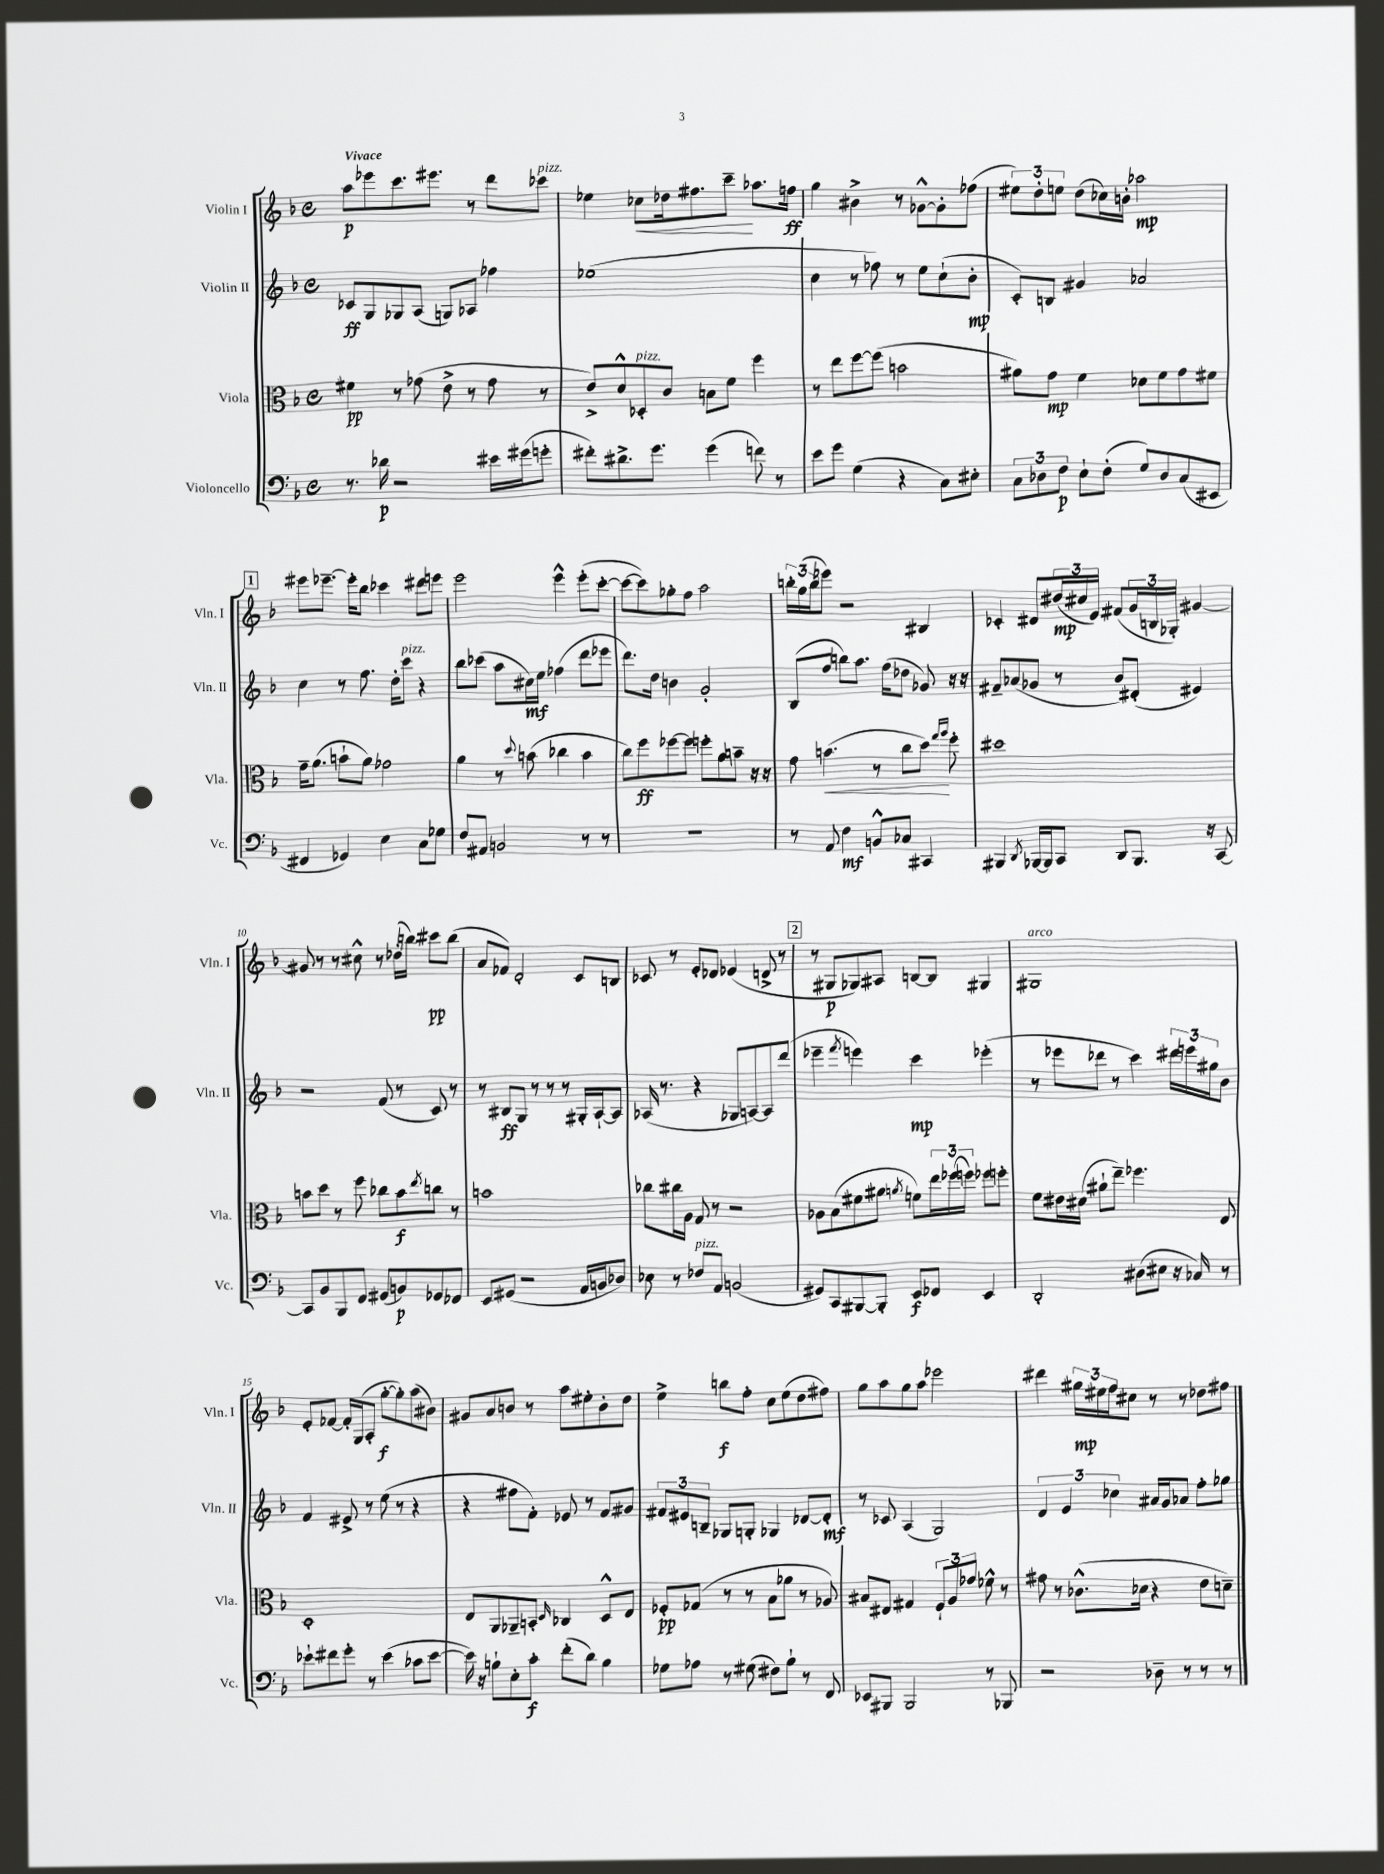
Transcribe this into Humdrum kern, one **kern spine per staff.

**kern	**dynam	**kern	**dynam	**kern	**dynam	**kern	**dynam
*part4	*part4	*part3	*part3	*part2	*part2	*part1	*part1
*staff4	*staff4	*staff3	*staff3	*staff2	*staff2	*staff1	*staff1
*I"Violoncello	*	*I"Viola	*	*I"Violin II	*	*I"Violin I	*
*I'Vc.	*	*I'Vla.	*	*I'Vln. II	*	*I'Vln. I	*
*clefF4	*	*clefC3	*	*clefG2	*	*clefG2	*
*k[b-]	*	*k[b-]	*	*k[b-]	*	*k[b-]	*
*M4/4	*	*M4/4	*	*M4/4	*	*M4/4	*
*met(c)	*	*met(c)	*	*met(c)	*	*met(c)	*
=1	=1	=1	=1	=1	=1	=1	=1
!	!	!	!	!	!	!LO:TX:a:B:t=Vivace	!
8.r	.	4f#X\	pp	8c-X/L	ff	8aa\L	p
.	.	.	.	8G/	.	8eee-X\	.
16d-X\	p	.	.	.	.	.	.
2r	.	8r	.	8G-X/	.	8.ccc\	.
.	.	(8g-X\	.	(8A/J	.	.	.
.	.	.	.	.	.	8.eee#X\J	.
.	.	8e^\	.	8Gn/L)	.	.	.
.	.	8r	.	8A-X/J	.	8r	.
16e#X\LL	.	8g-\	.	4ff-X\	.	8ddd\L	.
(16g#X\J	.	.	.	.	.	.	.
!	!	!	!	!	!	!LO:TX:a:i:t=pizz.	!
8gn'\J	.	8r	.	.	.	8ccc-X\J	.
=2	=2	=2	=2	=2	=2	=2	=2
8f#X'\L)	.	8e^/L)	.	(1ee-X	.	4ee-X\	.
8.d#X^\	.	8d^^/	.	.	.	.	.
!	!	!LO:TX:a:i:t=pizz.	!	!	!	!	!
!	!	!	!	!	!	!	!LO:HP:b
.	.	8D-X'/	.	.	.	8cc-X\L	<
8.g\J	.	.	.	.	.	.	.
.	.	8c/J	.	.	.	16dd-X\k	.
.	.	.	.	.	.	8.ff#X\	.
(4g\	.	8Bn\L	.	.	.	.	.
.	.	8f\J	.	.	.	8ccc~\J	.
8fn\)	.	4ff\	.	.	.	8.aa-X\L	[
8r	.	.	.	.	.	.	.
.	.	.	.	.	.	16ffn\Jk	ff
=3	=3	=3	=3	=3	=3	=3	=3
8e\L	.	8r	.	4cc\	.	4gg\	.
8g\J	.	8ee\L	.	.	.	.	.
(4G\	.	[8ff\	.	8r	.	4b#X^\	.
.	.	(8ff\J]	.	8ff-X\)	.	.	.
4r	.	2bn\	.	8r	.	8r	.
.	.	.	.	8ee\L	.	[8g-X^^\L	.
8C\L)	.	.	.	(8cc`\	.	8g-'\]	.
8E#X'\J	.	.	.	8b-'\J	mp	(8ff-X\J	.
=4	=4	=4	=4	=4	=4	=4	=4
12C\L	.	8a#X\L)	.	8c'/L)	.	12ee#X\L)	.
12D-X\	.	.	.	.	.	12dd'\	.
.	.	8g\J	mp	8Bn/J	.	.	.
12F\J	p	.	.	.	.	12een\J	.
8E`\L	.	4f\	.	4g#X/	.	(8dd\L	.
(8F'\J	.	.	.	.	.	16cc-X\L)	.
.	.	.	.	.	.	16bn'\JJ	.
8G/L)	.	8d-X\L	.	2a-X/	.	2aa-X\	mp
8D-/	.	8f\	.	.	.	.	.
(8C/	.	8g\	.	.	.	.	.
8EE#X/J	.	8f#X\J	.	.	.	.	.
!!LO:LB:g=z
!!LO:REH:place=s1:t=1
=5	=5	=5	=5	=5	=5	=5	=5
4FF#X/	.	16g~\KL	.	4cc\	.	8eee#X\L	.
.	.	(8.a\J	.	.	.	.	.
.	.	.	.	.	.	[8.eee-X~\J	.
4GG-X/)	.	8bn`\L	.	8r	.	.	.
.	.	.	.	.	.	16eee-'\KL]	.
.	.	8a\J)	.	8.ff\	.	8bb-\J	.
4E\	.	2g-X\	.	.	.	4ccc-X\	.
.	.	.	.	16dd'\KL	.	.	.
!	!	!	!	!LO:TX:a:i:t=pizz.	!	!	!
.	.	.	.	8ccc\J	.	.	.
8C\L	.	.	.	4r	.	8ddd#X\L	.
8G-X\J	.	.	.	.	.	8eeen\J	.
=6	=6	=6	=6	=6	=6	=6	=6
8F/L	.	4a\	.	8bb-\L	.	2eee\	.
8AA#X/J	.	.	.	(8ccc-X\J	.	.	.
2BBn/	.	8r	.	8aa\L	.	.	.
.	.	8qqdd/	.	.	.	.	.
.	.	(8bn\	.	16cc#X\L)	mf	.	.
.	.	.	.	16ee\JJ	.	.	.
.	.	4cc-X\	.	(4ff-X\	.	4eee^^\	.
8r	.	4b\	.	8ddd\L	.	(8eee'\L	.
8r	.	.	.	8eee-X\J	.	[8ccc'\J	.
=7	=7	=7	=7	=7	=7	=7	=7
1r	.	8cc\L)	.	8.ddd\L)	.	8ccc\L_	.
.	.	8ff\	ff	.	.	8ccc\])	.
.	.	.	.	16dd\Jk	.	.	.
.	.	[8ff-X\	.	4bn\	.	8gg-X'\	.
.	.	8ff-\J]	.	.	.	8ff\J	.
.	.	8ffn'\L	.	2g'/	.	2aa\	.
.	.	8a\	.	.	.	.	.
.	.	8bn~\J	.	.	.	.	.
.	.	16r	.	.	.	.	.
.	.	16r	.	.	.	.	.
=8	=8	=8	=8	=8	=8	=8	=8
8r	.	8g\	.	(8B-/L	.	24bbn'\LL	.
.	.	.	.	.	.	(24gg\	.
.	.	.	.	.	.	24bb\J	.
!	!	!	!LO:HP:b	!	!	!	!
8AA/	.	(4.bn\	<	8ff/J	.	8eee-X\J)	.
4F\	mf	.	.	8bbn\L)	.	2r	.
.	.	.	.	8.aa\J	.	.	.
8BBn^^/L	.	8r	.	.	.	.	.
.	.	.	.	(16ff\KL	.	.	.
8C-X/J	.	8cc\L	.	8dd-X\J	.	.	.
4CC#X/	.	8dd\J)	.	8g-X/)	.	4B#X/	.
.	.	16qqgg/LL	.	.	.	.	.
.	.	16qqaa/JJ	.	.	.	.	.
.	.	8ff'\	[	16r	.	.	.
.	.	.	.	16r	.	.	.
=9	=9	=9	=9	=9	=9	=9	=9
4BBB#X/	.	1dd#X	.	8f#X~/L	.	4c-X'/	.
.	.	.	.	(8a-X/	.	.	.
8qDD/	.	.	.	.	.	.	.
[16BBB-X/LL	.	.	.	8g-X/J	.	8d#X/L	.
16BBB-/J]	.	.	.	.	.	.	.
8CC/J	.	.	.	8r	.	(24dd#X/L	mp
.	.	.	.	.	.	24cc#X/	.
.	.	.	.	.	.	24e/JJ)	.
8DD/L	.	.	.	8b-/L)	.	(8f#X/L	.
8.BBB-/J	.	.	.	(8d#X'/J	.	24g/L	.
.	.	.	.	.	.	24Bn/	.
.	.	.	.	.	.	24G-X'/JJ)	.
.	.	.	.	4e#X/)	.	[4g#X/	.
16r	.	.	.	.	.	.	.
[8CC/	.	.	.	.	.	.	.
!!LO:LB:g=z
=10	=10	=10	=10	=10	=10	=10	=10
8CC/L]	.	8bn\L	.	2r	.	8g#X/]	.
8BB-/	.	8dd\J	.	.	.	8r	.
8BBB-/	.	8r	.	.	.	8r	.
8FF/J	.	8ff\	.	.	.	8cc#X^^\	.
(8GG#X/L	.	8cc-X\L	.	(8f/	.	8r	.
8BBn/)	p	8b\	f	8r	.	(16dd-X'\LL	.
.	.	.	.	.	.	16bbn\JJ)	.
.	.	8qee/	.	.	.	.	.
8GG-X/	.	8ccn\J	.	8c/)	.	8ccc#X\L	pp
8FF-X/J	.	8r	.	8r	.	(8bb\J	.
=11	=11	=11	=11	=11	=11	=11	=11
8EE/L	.	1bn	.	8r	.	8a/L	.
(8GG#X/J	.	.	.	8B#X/L	ff	8f-X/J)	.
2r	.	.	.	8G/J	.	2d'/	.
.	.	.	.	8r	.	.	.
.	.	.	.	8r	.	.	.
.	.	.	.	8r	.	.	.
16AA/LL	.	.	.	16G#X'/LL	.	8c/L	.
16BBn/J	.	.	.	[16A`/J	.	.	.
8D-X/J)	.	.	.	8A/J]	.	8Bn/J	.
=12	=12	=12	=12	=12	=12	=12	=12
8E-X\	.	8cc-X\L	.	(16A-X/	.	8c-X/	.
.	.	.	.	8.r	.	.	.
8r	.	16cc#X\L	.	.	.	8r	.
.	.	16A\JJ	.	.	.	.	.
!LO:TX:a:i:t=pizz.	!	!	!	!	!	!	!
8F-X/L	.	8G/	.	4r	.	8e'/L	.
8AA/J	.	8r	.	.	.	8d-X/J	.
(2BBn/	.	2r	.	8G-X/L	.	(4e-X/	.
.	.	.	.	[8An/)	.	.	.
.	.	.	.	8A/]	.	8dn^/	.
.	.	.	.	(8ddd/J	.	8r	.
!!LO:REH:place=s1:t=2
=13	=13	=13	=13	=13	=13	=13	=13
8GG#X/L)	.	8A-X\L	.	4eee-X~\	.	8r	.
8CC/	.	(8B-\	.	.	.	8G#X/L	p
.	.	.	.	8qfff/	.	.	.
[8BBB#X/	.	8f#X\	.	4eeen\)	.	8G-X/)	.
8BBB#'/J]	.	8a#X\J	.	.	.	8A#X/J	.
.	.	8qan/	.	.	.	.	.
8EE/L	f	8fn\L)	.	4ccc\	mp	[8Bn/L	.
8FF-X/J	.	24ee\L	.	.	.	8B/J]	.
.	.	(24ff-X\	.	.	.	.	.
.	.	24ffn\JJ)	.	.	.	.	.
4EE/	.	8ff-X\L	.	(4eee-X'\	.	4G#X/	.
.	.	8ffn'\J	.	.	.	.	.
=14	=14	=14	=14	=14	=14	=14	=14
!	!	!	!	!	!	!LO:TX:a:i:t=arco	!
2DD'/	.	8f\L	.	8r	.	1G#X	.
.	.	16e#X\L	.	8eee-X\L	.	.	.
.	.	(16d#X\JJ	.	.	.	.	.
.	.	8a#X`\L	.	8ddd-X\J	.	.	.
.	.	8ee~\J)	.	8r	.	.	.
(8D#X\L	.	4.ff-X\	.	4ccc\)	.	.	.
8E#X\J	.	.	.	.	.	.	.
16r	.	.	.	24ddd#X\LL	.	.	.
.	.	.	.	24eeen\	.	.	.
16C-X/)	.	.	.	.	.	.	.
.	.	.	.	24gg#X\J	.	.	.
8r	.	8E/	.	8b-\J	.	.	.
!!LO:LB:g=z
=15	=15	=15	=15	=15	=15	=15	=15
8e-X`\L	.	1D'	.	4f/	.	8e'/L	.
8f#X\	.	.	.	.	.	[8f-X/J	.
8g'\J	.	.	.	8e#X^/	.	16f-'/LL]	.
.	.	.	.	.	.	(16G/J	.
8r	.	.	.	8r	.	8A'/J	.
(4e-\	.	.	.	(8ee\	.	[8gg'\L	f
.	.	.	.	8r	.	8gg'\])	.
8c-X\L	.	.	.	4r	.	(8aa\	.
[8e-\J	.	.	.	.	.	8b#X\J)	.
=16	=16	=16	=16	=16	=16	=16	=16
16e-\])	.	8E/L	.	4r	.	8g#X/L	.
16r	.	.	.	.	.	.	.
8Bn`\L	.	8AA/	.	.	.	8a/	.
8E'\	.	8AA-X~/	.	8ff#X\L	.	8bn/J	.
8c'\J	f	8BBn'/J	.	8f'\J)	.	8r	.
.	.	16qqD/	.	.	.	.	.
(8f'\L	.	4C-X/	.	8e-X/	.	8aa\L	.
8d\J)	.	.	.	8r	.	8ee#X'\	.
4B\	.	8D^^/L	.	8f/L	.	8b'\	.
.	.	8E/J	.	8g#X/J	.	8dd\J	.
=17	=17	=17	=17	=17	=17	=17	=17
8G-X\L	.	8F-X'/L	pp	12f#X/L	.	4ee^\	.
.	.	.	.	12e#X/	.	.	.
8A-X\J	.	(8G-X/J	.	.	.	.	.
.	.	.	.	12Bn~/J	.	.	.
8r	.	8r	.	8G-X/L	.	8bbn\L	f
(8G#X\	.	8r	.	8Gn'/J	.	8ff'\J	.
8F#X\L)	.	8B-\L	.	4G-X/	.	8cc\L	.
8B-`\J	.	8a-X\J	.	.	.	(8ee\	.
8r	.	8r	.	[8d-X/L	.	8dd\	.
8FF/	.	8A-X/)	.	8d-'/J]	mf	8ff#X\J)	.
=18	=18	=18	=18	=18	=18	=18	=18
8EE-X/L	.	8B#X/L	.	8r	.	8gg\L	.
8BBB#X/J	.	8E#X/J	.	8c-X/	.	8aa\	.
2BBB#/	.	4G#X/	.	(4A/	.	8gg\	.
.	.	.	.	.	.	8aa\J	.
.	.	12F`/L	.	2G/)	.	2eee-X\	.
.	.	12A/	.	.	.	.	.
.	.	12g-X/J	.	.	.	.	.
8r	.	8f-X^^\	.	.	.	.	.
8BBB-X/	.	8r	.	.	.	.	.
=19	=19	=19	=19	=19	=19	=19	=19
2r	.	8g#X\	.	6d/	.	4ddd#X\	.
.	.	8r	.	.	.	.	.
.	.	.	.	6e/	.	.	.
.	.	(8.c-X^^\L	.	.	.	24gg#X\LL	mp
.	.	.	.	.	.	24ee#X\	.
.	.	.	.	6cc-X\	.	24ff\J	.
.	.	.	.	.	.	8cc#X\J	.
.	.	16d-X\Jk	.	.	.	.	.
8D-X~\	.	4r	.	16a#X/LL	.	8r	.
.	.	.	.	16g/J	.	.	.
8r	.	.	.	8a-X/J	.	8r	.
8r	.	8e\L	.	8ff'\L	.	8dd-X\L	.
8r	.	8dn~\J)	.	8gg-X\J	.	8ff#X\J	.
==	==	==	==	==	==	==	==
*-	*-	*-	*-	*-	*-	*-	*-
